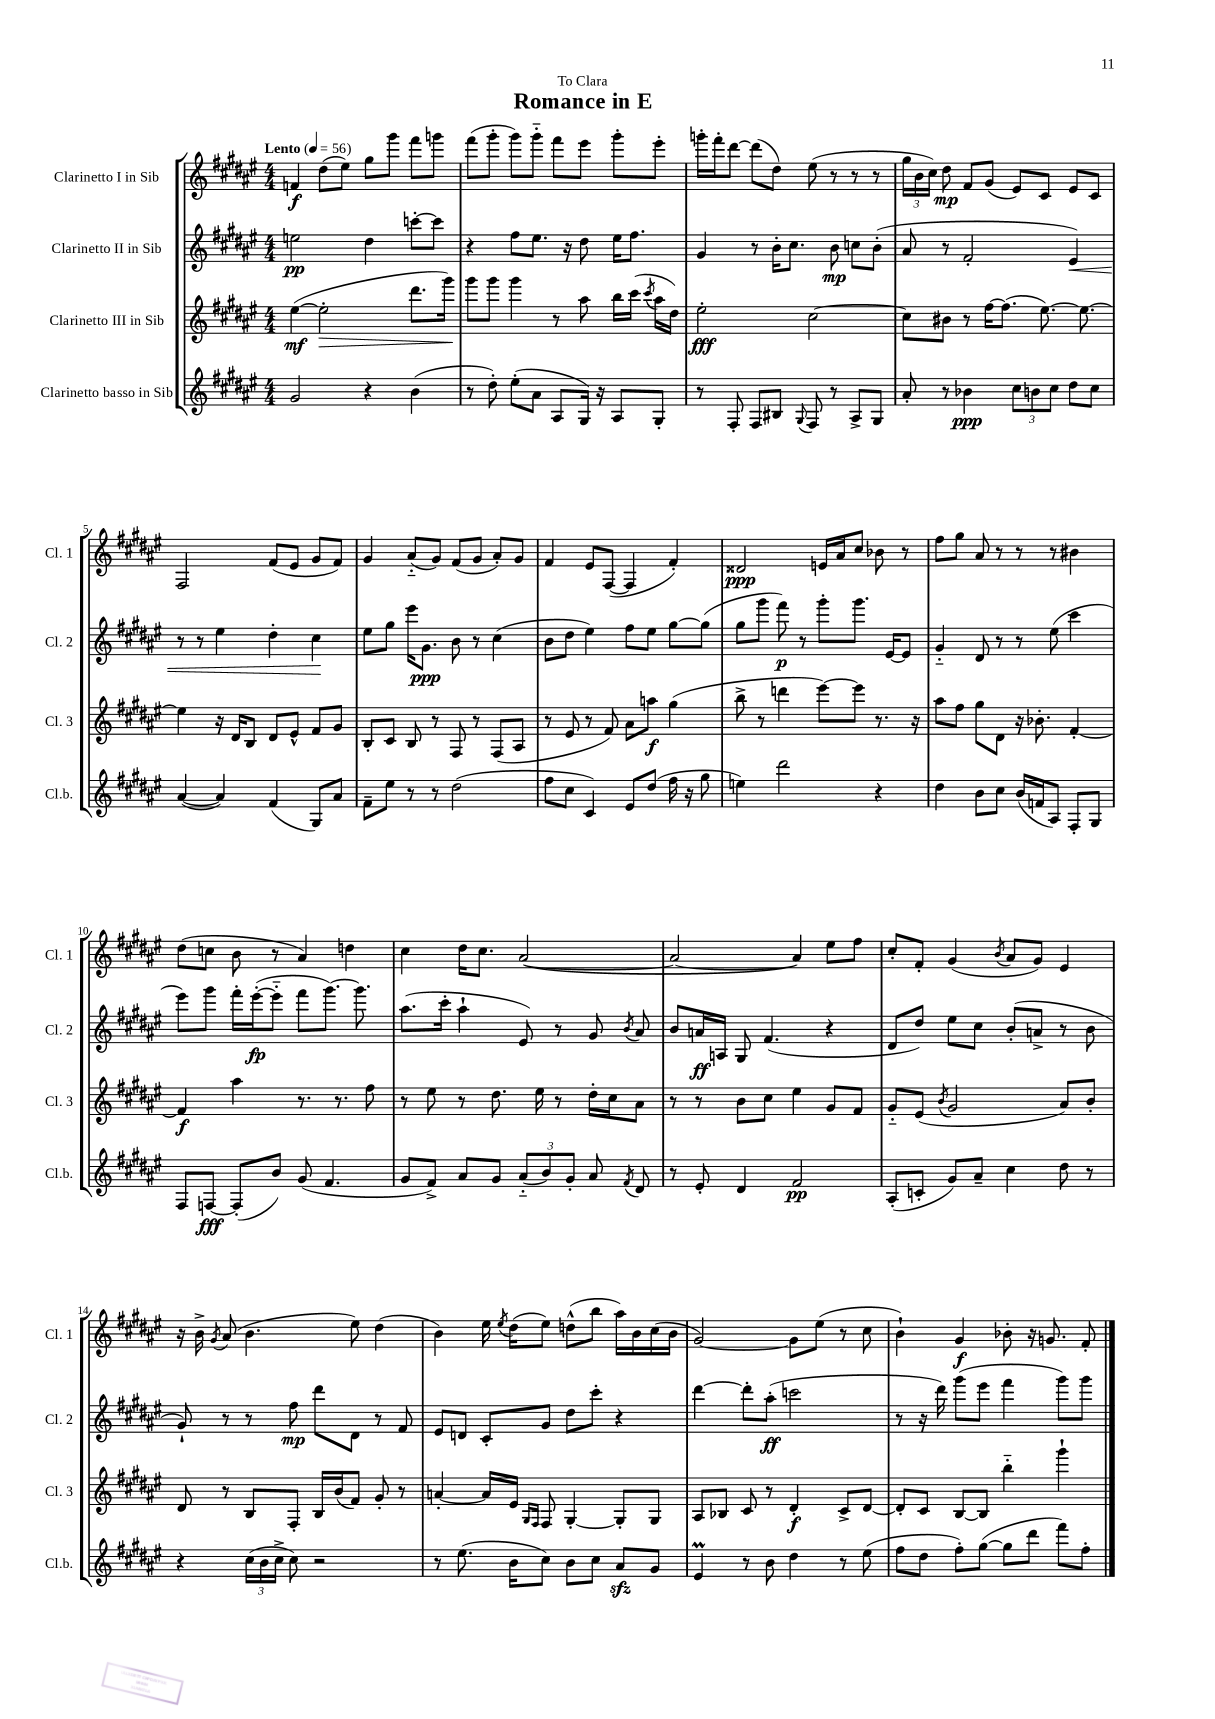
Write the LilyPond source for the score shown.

\header { title = "Romance in E" dedication = "To Clara" }
<<
\new StaffGroup <<
\new Staff = "s0" \with { instrumentName = "Clarinetto I in Sib" shortInstrumentName = "Cl. 1" } {
    \clef treble \key fis \major \numericTimeSignature \time 4/4 \tempo "Lento" 4 = 56
    \autoBeamOff f'4\f dis''8[( eis''8]) gis''8[ gis'''8] fis'''8[ g'''8] |
    fis'''8[( gis'''8]-. gis'''8[) gis'''8]-_ fis'''8[ eis'''8] gis'''8[-. eis'''8]-. |
    g'''16[-. fis'''16-. dis'''8]~ dis'''8[( dis''8]) eis''8( r8 r8 r8 |
    \tuplet 3/2 { gis''16[ b'16 cis''16]) } dis''8\mp fis'8[ gis'8]( eis'8[) cis'8] eis'8[ cis'8] |
    fis2 fis'8[( eis'8] gis'8[ fis'8]) |
    gis'4 ais'8[-_( gis'8]) fis'8[( gis'8] ais'8[-.) gis'8] |
    fis'4 eis'8[ fis8]~( fis4 fis'4-.) |
    disis'2\ppp e'16[ ais'16 cis''8] bes'8 r8 |
    fis''8[ gis''8] ais'8 r8 r8 r8 bis'4 |
    dis''8[( c''8] b'8 r8 ais'4) d''4 |
    cis''4 dis''16[ cis''8.] ais'2~( |
    ais'2~ ais'4) eis''8[ fis''8] |
    cis''8[-. fis'8]-. gis'4( \acciaccatura { b'8 } ais'8[ gis'8]) eis'4 |
    r16 b'16-> \acciaccatura { gis'8 } ais'8( b'4. eis''8) dis''4( |
    b'4) eis''16 \acciaccatura { eis''8 } dis''16[( eis''8]) d''8[-^( b''8] ais''16[) b'16 cis''16( b'16] |
    gis'2~) gis'8[ eis''8]( r8 cis''8 |
    b'4-!) gis'4\f bes'8-. r16 g'8. fis'8-. \bar "|." |
}
\new Staff = "s1" \with { instrumentName = "Clarinetto II in Sib" shortInstrumentName = "Cl. 2" } {
    \clef treble \key fis \major \numericTimeSignature \time 4/4
    \autoBeamOff e''2\pp dis''4 c'''8[~-. c'''8] |
    r4 fis''8[ eis''8.] r16 dis''8 eis''16[ fis''8.] |
    gis'4 r8 b'16[-. cis''8.] b'8\mp c''8[ b'8]-.( |
    ais'8 r8 fis'2-. eis'4\<) |
    r8 r8 eis''4 dis''4-. cis''4\! |
    eis''8[ gis''8] eis'''16[ gis'8.]\ppp b'8 r8 cis''4( |
    b'8[ dis''8] eis''4) fis''8[ eis''8] gis''8[~ gis''8]( |
    gis''8[ gis'''8] fis'''8\p) r8 gis'''8[-. gis'''8.] eis'16[~ eis'8] |
    gis'4-_ dis'8 r8 r8 eis''8( cis'''4 |
    eis'''8[) gis'''8] fis'''16[-. eis'''16~-.\fp( eis'''8]-_ fis'''8[ gis'''8.]~) gis'''8. |
    ais''8.[( cis'''16]-. ais''4-! eis'8) r8 gis'8 \acciaccatura { b'8 } ais'8 |
    b'8[ a'16\ff a16] gis8 fis'4.( r4 |
    dis'8[ dis''8]) eis''8[ cis''8] b'8[-.( a'8]-> r8 b'8 |
    gis'8-!) r8 r8 fis''8\mp dis'''8[ dis'8] r8 fis'8 |
    eis'8[ d'8] cis'8[-. gis'8] dis''8[ cis'''8]-. r4 |
    dis'''4~ dis'''8[-. ais''8]-.\ff( c'''2 |
    r8 r16 dis'''16) gis'''8[( eis'''8] fis'''4 gis'''8[) gis'''8] \bar "|." |
}
\new Staff = "s2" \with { instrumentName = "Clarinetto III in Sib" shortInstrumentName = "Cl. 3" } {
    \clef treble \key fis \major \numericTimeSignature \time 4/4
    \autoBeamOff eis''4~\mf( eis''2-.\> dis'''8.[ gis'''16]\!) |
    gis'''8[ gis'''8] gis'''4 r8 ais''8 b''16[ cis'''16]( \acciaccatura { cis'''8 } ais''16[ dis''16]) |
    eis''2-.\fff cis''2~ |
    cis''8[ bis'8] r8 fis''16[~ fis''8.]( eis''8.~) eis''8.~ |
    eis''4 r16 dis'16[ b8] dis'8[ eis'8]-^ fis'8[ gis'8] |
    b8[-. cis'8] b8 r8 fis8 r8 fis8[( ais8] |
    r8 eis'8 r8 fis'8) ais'8[ a''8]\f gis''4( |
    b''8-> r8 d'''4 eis'''8[~) eis'''8] r8. r16 |
    ais''8[ fis''8] gis''8[ dis'8] r16 bes'8.-. fis'4~-. |
    fis'4\f ais''4 r8. r8. fis''8 |
    r8 eis''8 r8 dis''8. eis''16 r8 dis''16[-. cis''16 ais'8] |
    r8 r8 b'8[ cis''8] eis''4 gis'8[ fis'8] |
    gis'8[-_ eis'8]( \acciaccatura { b'8 } gis'2 ais'8[) b'8]-. |
    dis'8 r8 b8[ fis8]-. b16[ b'16( fis'8]) gis'8-. r8 |
    a'4~-. a'16[ eis'16] \grace { gis16[ fis16] } fis8 gis4~-. gis8[-. gis8] |
    ais8[ bes8] cis'8 r8 dis'4-.\f cis'8[-> dis'8]~ |
    dis'8[-. cis'8] b8[~ b8] b''4-_ gis'''4-! \bar "|." |
}
\new Staff = "s3" \with { instrumentName = "Clarinetto basso in Sib" shortInstrumentName = "Cl.b." } {
    \clef treble \key fis \major \numericTimeSignature \time 4/4
    \autoBeamOff gis'2 r4 b'4( |
    r8 dis''8-.) eis''8[-.( ais'8] ais8[ gis16]) r16 ais8[ gis8]-. |
    r8 fis8-. fis8[ bis8] \appoggiatura { gis8 } fis8 r8 ais8[-> gis8] |
    ais'8-. r8 bes'4\ppp \tuplet 3/2 { cis''8[ b'8 cis''8] } dis''8[ cis''8] |
    ais'4~( ais'4) fis'4( gis8[) ais'8] |
    fis'8[-- eis''8] r8 r8 dis''2( |
    fis''8[ cis''8] cis'4) eis'8[ dis''8]( fis''16 r16 gis''8 |
    e''4) dis'''2 r4 |
    dis''4 b'8[ cis''8] b'16[( f'16 ais8]) fis8[-. gis8] |
    fis8[ f8]~\fff f8[-.( b'8]) gis'8( fis'4. |
    gis'8[ fis'8]->) ais'8[ gis'8] \tuplet 3/2 { ais'8[-_( b'8) gis'8]-. } ais'8 \acciaccatura { fis'8 } dis'8 |
    r8 eis'8-. dis'4 fis'2\pp |
    ais8[-.( c'8]-. gis'8[) ais'8]-- cis''4 dis''8 r8 |
    r4 \tuplet 3/2 { cis''16[( b'16 cis''16]-> } cis''8) r2 |
    r8 eis''8.( b'16[ cis''8]) b'8[ cis''8] ais'8[\sfz gis'8] |
    eis'4\prall r8 b'8 dis''4 r8 eis''8( |
    fis''8[ dis''8] fis''8[-.) gis''8]~( gis''8[ dis'''8] fis'''8[) fis''8]-. \bar "|." |
}
>>
>>
